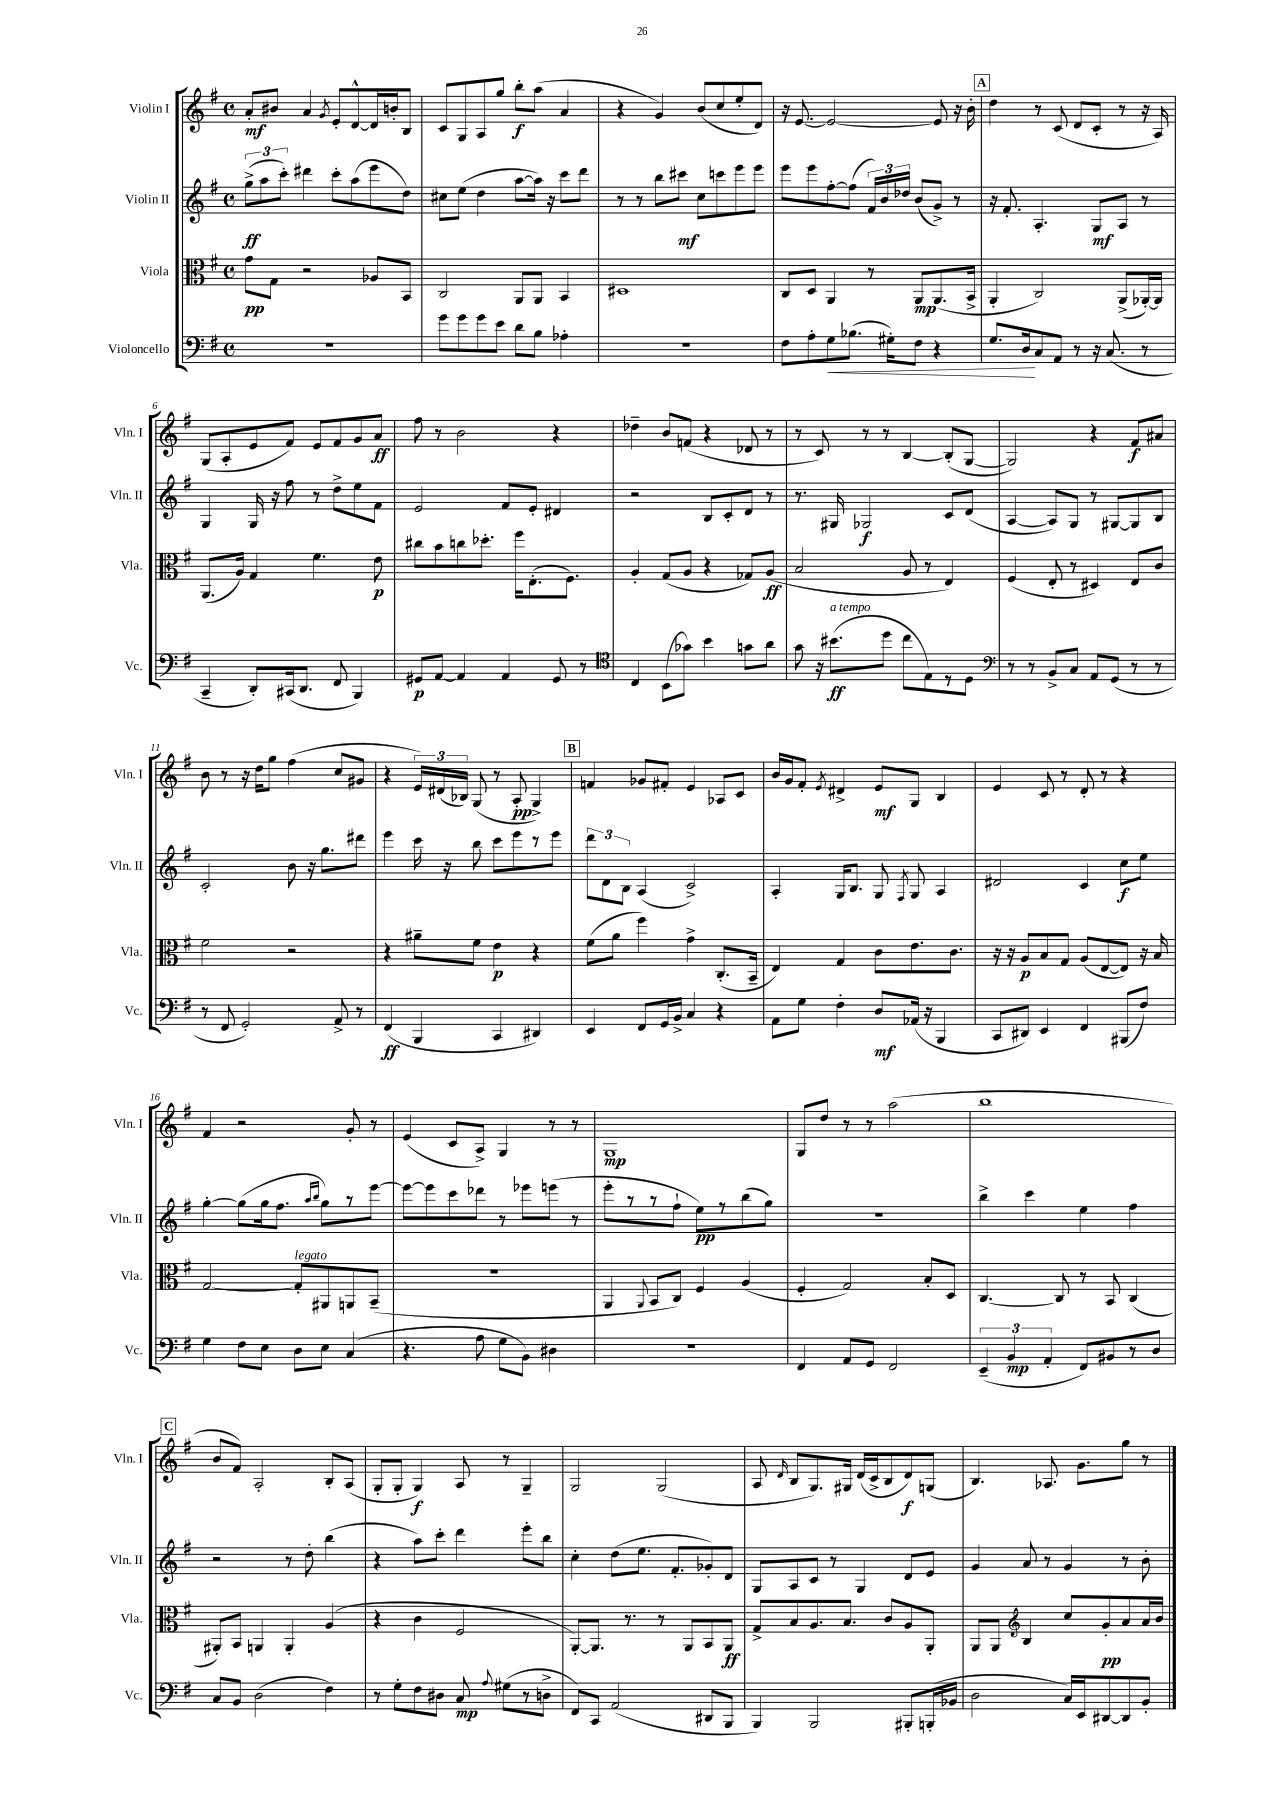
<<
\new StaffGroup <<
\new Staff = "s0" \with { instrumentName = "Violin I" shortInstrumentName = "Vln. I" } {
    \clef treble \key g \major \defaultTimeSignature \time 4/4
    \autoBeamOff a'8[-.\mf bis'8] a'4 \acciaccatura { g'8 } e'8[-. d'8~-^ d'16 b'16-. b8] |
    c'8[ g8 a8 g''8] b''8[-.\f a''8]( a'4 |
    r4 g'4) b'8[( c''8 e''8-. d'8]) |
    r16 e'8.~ e'2~ e'8 r16 b'16-. |
    \mark \markup { \box "A" } d''4 r8 c'8( d'8[ c'8]-. r8 r16 a16) |
    g8[( a8-. e'8 fis'8]) e'8[ fis'8 g'8 a'8]\ff |
    fis''8 r8 b'2 r4 |
    des''4-- b'8[ f'8]( r4 des'8 r8 |
    r8 c'8) r8 r8 b4~ b8[-.( g8]~ |
    g2) r4 fis'8[\f ais'8] |
    b'8 r8 r16 d''16[ g''8] fis''4( c''8[ gis'8] |
    r4 \tuplet 3/2 { e'16[) dis'16( bes16]) } g8( r8 a8-.\pp g4->) |
    \mark \markup { \box "B" } f'4 ges'8[ fis'8]-. e'4 aes8[ c'8] |
    b'16[ g'16 fis'8]-. \acciaccatura { e'8 } dis'4-> e'8[\mf g8] b4 |
    e'4 c'8 r8 d'8-. r8 r4 |
    fis'4 r2 g'8-. r8 |
    e'4( c'8[ a8]->) g4 r8 r8 |
    g1\mp |
    g8[ d''8] r8 r8 a''2( |
    b''1 |
    \mark \markup { \box "C" } b'8[ fis'8]) a2-. b8[-. a8]( |
    g8[-. g8]-. g4\f) a8 r8 g4-- |
    g2 g2( |
    a8 \grace { d'16 } b8[ g8.) gis16] d'16[( c'16-> b8 d'8\f) g8]( |
    b4.) aes8. g'8.[ g''8] r8 \bar "|." |
}
\new Staff = "s1" \with { instrumentName = "Violin II" shortInstrumentName = "Vln. II" } {
    \clef treble \key g \major \defaultTimeSignature \time 4/4
    \autoBeamOff \tuplet 3/2 { g''8[->\ff( a''8 c'''8]-.) } dis'''4 c'''8[-. a''8( e'''8 d''8]) |
    cis''8[ e''8]( d''4 a''8[~ a''16]) r16 c'''8[ d'''8] |
    r8 r8 b''8[ cis'''8]\mf c''8[ c'''8 e'''8 e'''8] |
    e'''8[ e'''8 fis''8~-. fis''8]( \tuplet 3/2 { fis'16[) b'16 des''16] } b'8[( g'8]->) r8 |
    \mark \markup { \box "A" } r16 fis'8.-. a4.-. g8[\mf a8] r8 |
    g4 g16 r16 fis''8 r8 d''8[-> e''8 fis'8] |
    e'2 fis'8[ e'8]-. dis'4 |
    r2 b8[ c'8-. d'8] r8 |
    r8. gis16 ges2\f c'8[ d'8]( |
    a4~ a8[) g8] r8 gis8[~ gis8 b8] |
    c'2-. b'8 r16 g''8.[ dis'''8] |
    e'''4 c'''16 r16 b''8 c'''8[ e'''8 r8 e'''8] |
    \mark \markup { \box "B" } \tuplet 3/2 { d'''8[ d'8 b8] } a4( c'2->) |
    a4-. g16[ b8.] g8 \acciaccatura { fis8 } g8 a4 |
    dis'2 c'4 c''8[\f e''8] |
    g''4~-. g''8[( g''16 fis''8.] \grace { a''16[ b''16] } g''8[) r8 e'''8]~ |
    e'''8[~ e'''8 c'''8 des'''8] r8 ees'''8[ e'''8]( r8 |
    e'''8[-. r8 r8 fis''8]-! e''8[\pp) r8 b''8( g''8]) |
    R1 |
    b''4-> c'''4 e''4 fis''4 |
    \mark \markup { \box "C" } r2 r8 d''8-. b''4( |
    r4 a''8[) c'''8]-. d'''4 e'''8[-. b''8] |
    c''4-. d''8[( e''8.] fis'8.[-. ges'8-.) d'8] |
    g8[ a8 c'8] r8 g4 d'8[ e'8] |
    g'4 a'8 r8 g'4 r8 b'8-. \bar "|." |
}
\new Staff = "s2" \with { instrumentName = "Viola" shortInstrumentName = "Vla." } {
    \clef alto \key g \major \defaultTimeSignature \time 4/4
    \autoBeamOff g'8[\pp g8] r2 aes8[ b,8] |
    c2 a,8[ a,8] b,4 |
    dis1 |
    c8[ d8] a,4 r8 a,8[\mp a,8.( b,16]-> |
    \mark \markup { \box "A" } a,4-. c2) a,8[->( aes,16~-.) aes,16] |
    a,8.[( a16]) g4 fis'4. e'8\p |
    cis''8[ b'8 c''8 des''8.]-. fis''16[ e8.-.( fis8.]) |
    a4-. g8[( a8] r4 ges8[) a8]\ff( |
    b2 a8 r8 e4) |
    fis4( e8-. r8 dis4) e8[ c'8] |
    fis'2 r2 |
    r4 ais'8[-- fis'8] e'4\p r4 |
    \mark \markup { \box "B" } fis'8[( a'8] fis''4) g'4-> c8.[-.( b,16]-- |
    e4) g4 c'8[ e'8. c'8.] |
    r16 r16 a8[\p b8 g8] a8[( e8~ e8]) r16 b16 |
    g2~ g8[-.^\markup { \italic "legato" } ais,8 a,8 b,8]--( |
    R1 |
    a,4 \appoggiatura { a,8 } b,8[ c8]) fis4 a4( |
    fis4-. g2) b8[-. d8] |
    c4.~ c8 r8 b,8 c4( |
    \mark \markup { \box "C" } ais,8[-.) b,8] a,4 a,4-. a4( |
    r4 c'4 fis2 |
    a,8[~-.) a,8.] r8. r8 a,8[ b,8 a,8]\ff |
    g8[-> b8 a8. b8.] c'8[ a8 a,8]-. |
    a,8[ a,8] \clef treble b4 c''8[ g'8-.\pp a'8 a'16 b'16] \bar "|." |
}
\new Staff = "s3" \with { instrumentName = "Violoncello" shortInstrumentName = "Vc." } {
    \clef bass \key g \major \defaultTimeSignature \time 4/4
    \autoBeamOff R1 |
    g'8[ g'8 g'8 e'8] d'8[ b8] aes4-. |
    R1 |
    fis8[ a8-. g8\< bes8.]( gis16[-.) fis8] r4 |
    \mark \markup { \box "A" } g8.[ d16\! c8 a,8] r8 r16 c8.( r8 |
    c,4-- d,8[-.) cis,16( d,8.] fis,8 b,,4) |
    gis,8[\p a,8]~ a,4 a,4 gis,8 r8 |
    \clef tenor c4 b,8[( ges'8]) b'4 g'8[ a'8] |
    g'8 r16 bis'8.[\ff^\markup { \italic "a tempo" }( d''8] c''8[ e8) r8 d8] |
    \clef bass r8 r8 b,8[-> c8] a,8[ g,8]( r8 r8 |
    r8 fis,8 g,2-.) a,8-> r8 |
    fis,4\ff( b,,4 c,4 dis,4) |
    \mark \markup { \box "B" } e,4 fis,8[ g,16 b,16]-> c4 r4 |
    a,8[ g8] fis4-. d8[\mf aes,16]( r16 b,,4 |
    c,8[ dis,8]) e,4 fis,4 bis,,8[( fis8]) |
    g4 fis8[ e8] d8[ e8] c4( |
    r4. a8 g8[ b,8]) dis4 |
    R1 |
    fis,4 a,8[ g,8] fis,2 |
    \tuplet 3/2 { e,4--( b,4\mp a,4-. } fis,8[) bis,8 r8 d8] |
    \mark \markup { \box "C" } c8[ b,8] d2( fis4) |
    r8 g8[-. fis8 dis8] c8\mp \appoggiatura { a8 } gis8[( r8 d8]-> |
    fis,8[) c,8] a,2( dis,8[ b,,8] |
    b,,4) b,,2 bis,,8[-. b,,16-.( bes,16] |
    d2 c16[) e,16 dis,8~ dis,8 b,8]-. \bar "|." |
}
>>
>>
